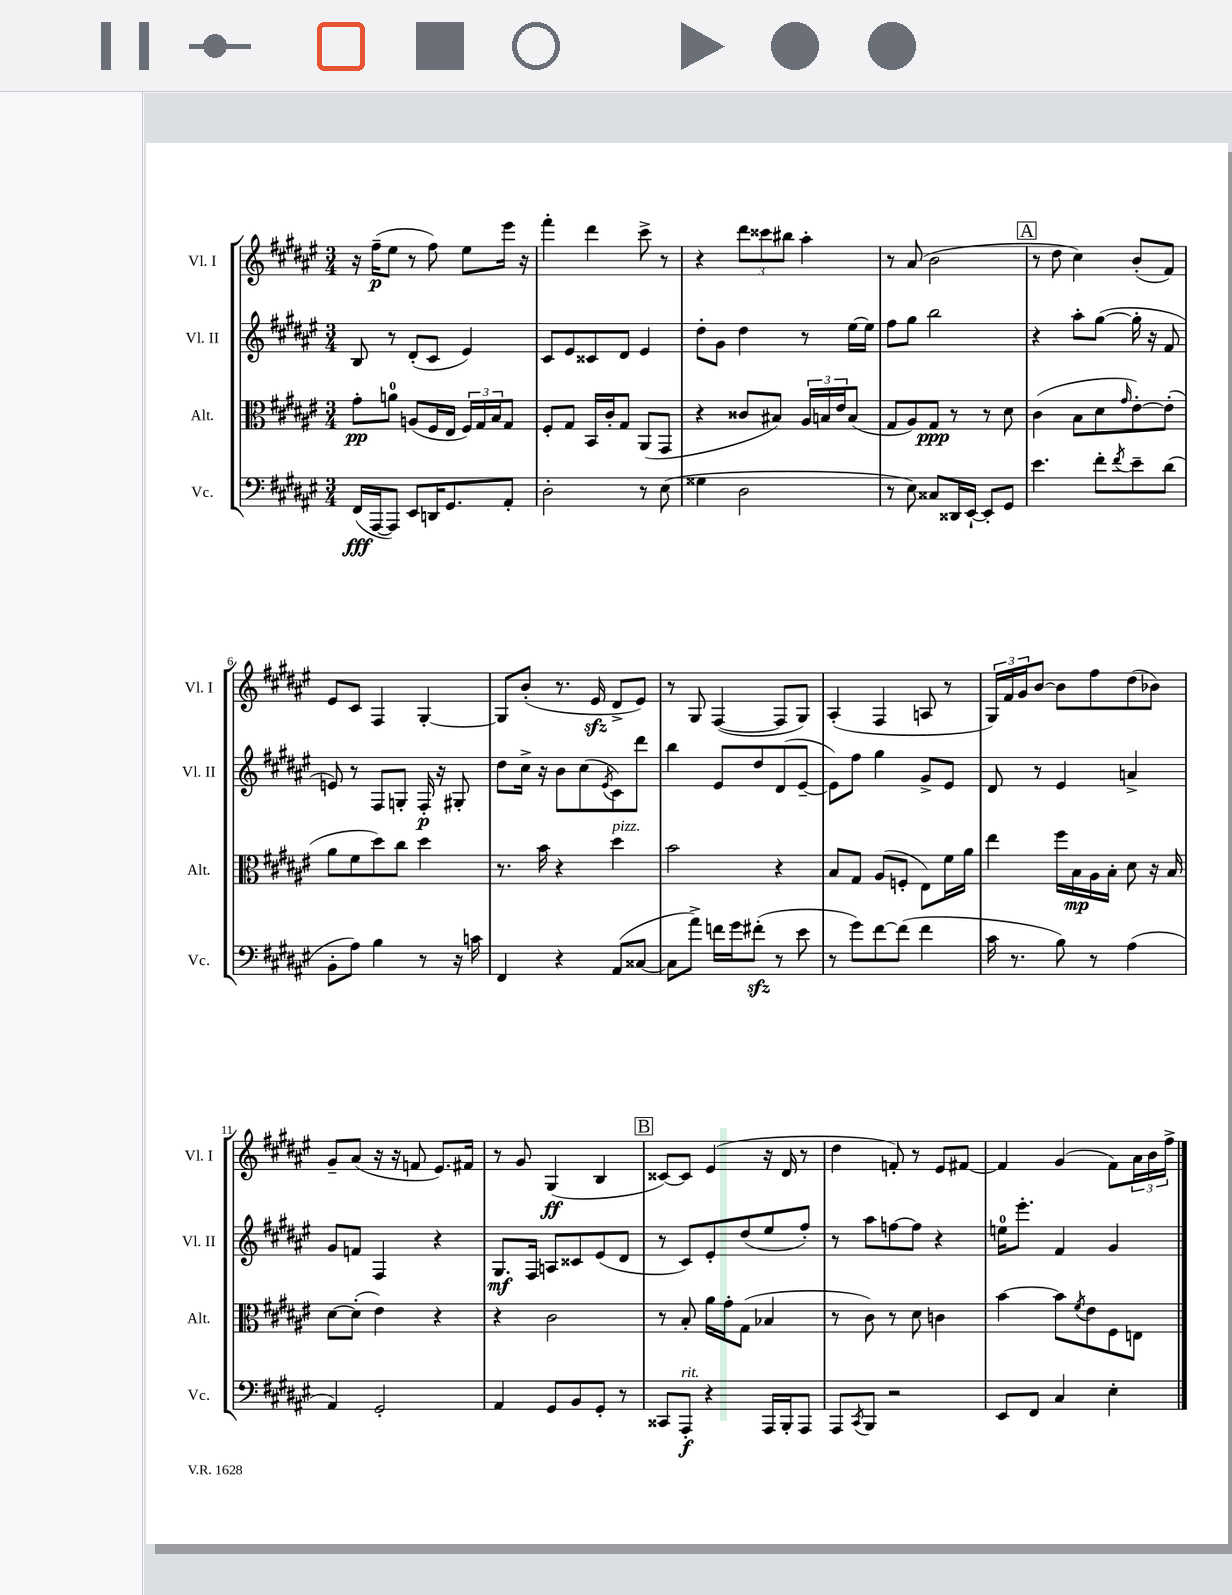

**kern	**dynam	**kern	**dynam	**kern	**dynam	**kern	**dynam
*part4	*part4	*part3	*part3	*part2	*part2	*part1	*part1
*staff4	*staff4	*staff3	*staff3	*staff2	*staff2	*staff1	*staff1
*I"Vc.	*	*I"Alt.	*	*I"Vl. II	*	*I"Vl. I	*
*I'Vc.	*	*I'Alt.	*	*I'Vl. II	*	*I'Vl. I	*
*clefF4	*	*clefC3	*	*clefG2	*	*clefG2	*
*k[f#c#g#d#a#e#]	*	*k[f#c#g#d#a#e#]	*	*k[f#c#g#d#a#e#]	*	*k[f#c#g#d#a#e#]	*
*M3/4	*	*M3/4	*	*M3/4	*	*M3/4	*
=1	=1	=1	=1	=1	=1	=1	=1
(16FF#/LL	fff	8g#'\L	pp	8B/	.	16r	.
[16AAA#/J	.	.	.	.	.	(16ff#~\KL	p
8AAA#/J])	.	8an\J	.	8r	.	8ee#\J	.
8EE#/L	.	(8An/L	.	(8d#'/L	.	8r	.
16DDn/K	.	16F#/L	.	8c#/J	.	8ff#\)	.
8.GG#/	.	16E#/JJ	.	.	.	.	.
.	.	24F#/LL)	.	4e#/)	.	8ee#\L	.
.	.	24G#/	.	.	.	.	.
.	.	24B/J	.	.	.	.	.
8AA#'/J	.	8G#/J	.	.	.	16eee#\Jk	.
.	.	.	.	.	.	16r	.
=2	=2	=2	=2	=2	=2	=2	=2
2D#'\	.	8F#'/L	.	8c#/L	.	4fff#'\	.
.	.	8G#/J	.	8e#/	.	.	.
.	.	16BB/LL	.	8c##X/	.	4ddd#\	.
.	.	16c#'/J	.	.	.	.	.
.	.	8G#/J	.	8d#/J	.	.	.
8r	.	(8AA#/L	.	4e#/	.	8ccc#^\	.
(8E#\	.	8GG#/J	.	.	.	8r	.
=3	=3	=3	=3	=3	=3	=3	=3
4G##X\	.	4r	.	8dd#'\L	.	4r	.
.	.	.	.	8g#\J	.	.	.
2D#\	.	8c##X/L	.	4dd#\	.	12ddd#\L	.
.	.	.	.	.	.	12ccc##X\	.
.	.	8B#X/J)	.	.	.	.	.
.	.	.	.	.	.	12bb#X\J	.
.	.	24A#/LL	.	8r	.	4aa#'\	.
.	.	24Bn/	.	.	.	.	.
.	.	24e#/J	.	.	.	.	.
.	.	(8B/J	.	[16ee#\LL	.	.	.
.	.	.	.	16ee#\JJ]	.	.	.
=4	=4	=4	=4	=4	=4	=4	=4
8r	.	8G#/L	.	8ff#\L	.	8r	.
8E#\)	.	8A#/)	.	8gg#\J	.	(8a#/	.
8C##X/L	.	8G#/J	ppp	2bb\	.	2b\	.
16DD##X/L	.	8r	.	.	.	.	.
[16EE#`/JJ	.	.	.	.	.	.	.
8EE#'/L]	.	8r	.	.	.	.	.
8GG#/J	.	8d#\	.	.	.	.	.
!!LO:REH:place=s1:t=A
=5	=5	=5	=5	=5	=5	=5	=5
4.e#\	.	(4c#\	.	4r	.	8r	.
.	.	.	.	.	.	8dd#\	.
.	.	8B\L	.	8aa#'\L	.	4cc#\)	.
8f#'\L	.	8d#\	.	([8gg#\J	.	.	.
8qf#/	.	16qqg#/	.	.	.	.	.
8e#~\	.	[8e#'\)	.	16gg#'\]	.	(8b'/L	.
.	.	.	.	16r	.	.	.
(8d#\J	.	(8e#'\J]	.	8f#/	.	8f#/J)	.
!!LO:LB:g=z
=6	=6	=6	=6	=6	=6	=6	=6
8BB'\L	.	8a#\L	.	8en/)	.	8e#/L	.
8A#\J)	.	8f#\	.	8r	.	8c#/J	.
4B\	.	8dd#\)	.	8F#/L	.	4F#/	.
.	.	8cc#\J	.	8Gn'/J	.	.	.
8r	.	4dd#\	.	16F#'/	p	[4G#'/	.
.	.	.	.	16r	.	.	.
16r	.	.	.	8G#X'/	.	.	.
16cn\	.	.	.	.	.	.	.
=7	=7	=7	=7	=7	=7	=7	=7
4FF#/	.	8.r	.	8dd#\L	.	8G#/L]	.
.	.	.	.	16cc#^\Jk	.	(8b'/J	.
.	.	16b\	.	16r	.	.	.
4r	.	4r	.	8b\L	.	8.r	.
.	.	.	.	(8cc#\	.	.	.
.	.	.	.	.	.	16e#zz/	.
.	.	.	.	8qe#/	.	.	.
!	!	!LO:TX:a:i:t=pizz.	!	!	!	!	!
(8AA#/L	.	4dd#\	.	8c#\)	.	8d#^/L	.
[8C##X/J	.	.	.	8ddd#\J	.	8e#/J)	.
=8	=8	=8	=8	=8	=8	=8	=8
8C##\L]	.	2b\	.	4bb\	.	8r	.
8a#^\J)	.	.	.	.	.	8G#/	.
16fn\LL	.	.	.	8e#/L	.	([4F#/	.
16g#\J	.	.	.	.	.	.	.
(8f#Xzz'\J	.	.	.	8dd#/	.	.	.
8r	.	4r	.	(8d#/	.	8F#/L]	.
8e#\	.	.	.	[8e#~/J	.	8G#/J)	.
=9	=9	=9	=9	=9	=9	=9	=9
8r	.	8B/L	.	8e#\L])	.	(4A#'/	.
8g#\L)	.	8G#/J	.	8ff#\J	.	.	.
[8f#\	.	(8A#/L	.	4gg#\	.	4F#/	.
(8f#\J]	.	8Fn'/J	.	.	.	.	.
4f#\	.	8E#\L)	.	8g#^/L	.	8An/	.
.	.	16f#\L	.	8e#/J	.	8r	.
.	.	16a#\JJ	.	.	.	.	.
=10	=10	=10	=10	=10	=10	=10	=10
16c#\	.	4ee#\	.	8d#/	.	24G#/LL)	.
.	.	.	.	.	.	24f#/	.
8.r	.	.	.	.	.	.	.
.	.	.	.	.	.	24g#/J	.
.	.	.	.	8r	.	[8b/J	.
8B\)	.	16ff#\LL	.	4e#/	.	8b\L]	.
.	.	16B\	mp	.	.	.	.
8r	.	16A#\	.	.	.	8ff#\	.
.	.	16B'\JJ	.	.	.	.	.
(4A#\	.	8d#\	.	4an^/	.	(8dd#\	.
.	.	16r	.	.	.	8b-X\J)	.
.	.	16B/	.	.	.	.	.
!!LO:LB:g=z
=11	=11	=11	=11	=11	=11	=11	=11
4AA#/)	.	[8d#\L	.	8g#/L	.	8g#~/L	.
.	.	(8d#'\J]	.	8fn/J	.	(8a#/J	.
2GG#'/	.	4e#\)	.	4F#/	.	16r	.
.	.	.	.	.	.	16r	.
.	.	.	.	.	.	8fn/	.
.	.	4r	.	4r	.	8.e#/L)	.
.	.	.	.	.	.	16f#X/Jk	.
=12	=12	=12	=12	=12	=12	=12	=12
4AA#/	.	4r	.	8.G#/L	mf	8r	.
.	.	.	.	.	.	8g#/	.
.	.	.	.	16F#/Jk	.	.	.
8GG#/L	.	2c#\	.	8An/L	.	(4G#/	ff
8BB/	.	.	.	8c##X/	.	.	.
8GG#'/J	.	.	.	(8e#/	.	4B/	.
8r	.	.	.	8d#/J	.	.	.
!!LO:REH:place=s1:t=B
=13	=13	=13	=13	=13	=13	=13	=13
8CC##X/L	.	8r	.	8r	.	[8c##X/L)	.
!LO:TX:a:i:t=rit.	!	!	!	!	!	!	!
8AAA#'/J	f	8B'/	.	8c#/L)	.	8c##/J]	.
4r	.	16a#\LL	.	8e#'/	.	(4e#/	.
.	.	16g#'\J	.	.	.	.	.
.	.	(8G#\J	.	(8dd#/	.	.	.
16AAA#/LL	.	4B-X/	.	8ee#/	.	16r	.
16BBB'/J	.	.	.	.	.	16d#/	.
8AAA#/J	.	.	.	8ff#'/J)	.	8r	.
=14	=14	=14	=14	=14	=14	=14	=14
8AAA#/L	.	8r	.	8r	.	4dd#\	.
8qCC#/	.	.	.	.	.	.	.
8BBB/J	.	8c#\)	.	8aa#\L	.	.	.
2r	.	8r	.	[8ffn\	.	8fn'/)	.
.	.	8d#\	.	8ff\J]	.	8r	.
.	.	4cn\	.	4r	.	8e#/L	.
.	.	.	.	.	.	[8f#X/J	.
=15	=15	=15	=15	=15	=15	=15	=15
8EE#/L	.	[4b\	.	16een\KL	.	4f#/]	.
.	.	.	.	8.eee#'\J	.	.	.
8FF#/J	.	.	.	.	.	.	.
4C#/	.	8b\L]	.	4f#/	.	(4g#/	.
.	.	8qf#/	.	.	.	.	.
.	.	8e#\	.	.	.	.	.
4E#'\	.	8F#\	.	4g#/	.	8f#\L)	.
.	.	8En\J	.	.	.	24a#\L	.
.	.	.	.	.	.	24b\	.
.	.	.	.	.	.	24ff#^\JJ	.
==	==	==	==	==	==	==	==
*-	*-	*-	*-	*-	*-	*-	*-
